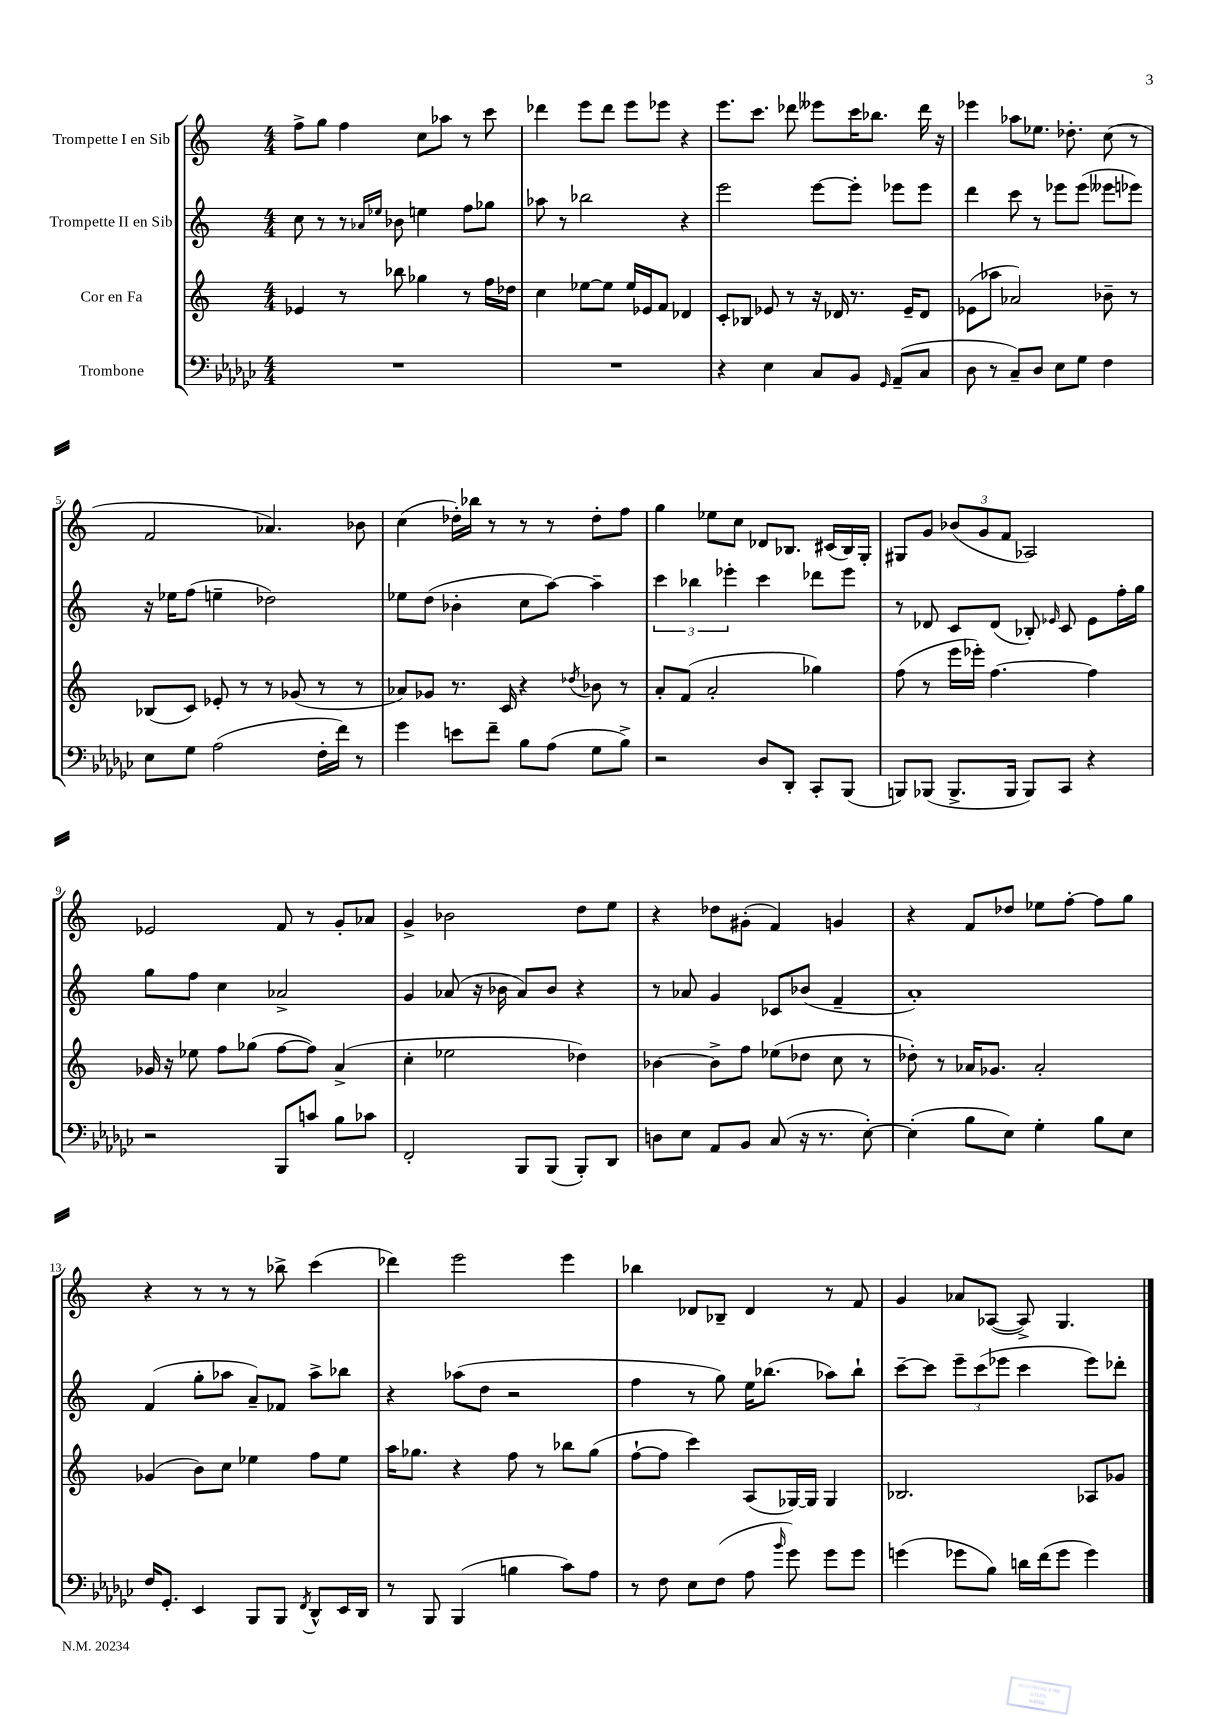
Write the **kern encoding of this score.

**kern	**kern	**kern	**kern
*part4	*part3	*part2	*part1
*staff4	*staff3	*staff2	*staff1
*I"Trombone	*I"Cor en Fa	*I"Trompette II en Sib	*I"Trompette I en Sib
*clefF4	*clefG2	*clefG2	*clefG2
*k[b-e-a-d-g-c-]	*k[]	*k[]	*k[]
*M4/4	*M4/4	*M4/4	*M4/4
=1	=1	=1	=1
1r	4e-X/	8cc\	8ff^\L
.	.	8r	8gg\J
.	8r	8r	4ff\
.	.	16qqa-X/LL	.
.	.	16qqee-X/JJ	.
.	8bb-X\	8b-X\	.
.	4gg-X\	4een\	8cc\L
.	.	.	8aa-X\J
.	8r	8ff\L	8r
.	16ff\LL	8gg-X\J	8ccc\
.	16dd-X\JJ	.	.
=2	=2	=2	=2
1r	4cc\	8aa-X\	4ddd-X\
.	.	8r	.
.	[8ee-X\L	2bb-X\	8eee\L
.	8ee-\J]	.	8ddd-\J
.	16ee-/LL	.	8eee\L
.	16e-X/J	.	.
.	8f/J	.	8eee-X\J
.	4d-X/	4r	4r
=3	=3	=3	=3
4r	8c'/L	2eee\	8.eee\L
.	8B-X/J	.	.
.	.	.	8.ccc\J
4E-\	8e-X/	.	.
.	8r	.	8ddd-X\
8C-/L	16r	[8eee\L	8eee--X\L
.	16d-X/	.	.
8BB-/J	8.r	8eee'\J]	16ccc\K
.	.	.	8.bb-X\J
16qqGG-/	.	.	.
(8AA-~/L	.	8eee-X\L	.
.	16e-~/KL	.	.
8C-/J	8d-/J	8eee-\J	16ddd-\
.	.	.	16r
=4	=4	=4	=4
8D-\	(8e-X\L	4ddd\	4eee-X\
8r	8aa-X\J	.	.
8C-~/L)	2a-X/)	8ccc\	8aa-X\L
8D-/J	.	8r	8.ee-X\J
8E-\L	.	8eee-X\L	.
.	.	.	8.dd-X'\
8G-\J	.	(8eee-\J	.
4F\	8b-X~\	8eee--X\L	(8cc\
.	8r	8eee-X\J)	8r
!!LO:LB:g=z
=5	=5	=5	=5
8E-\L	(8B-X/L	16r	2f/
.	.	16ee-X\KL	.
8G-\J	8c/J)	(8ff\J	.
(2A-\	8e-X'/	4een~\	.
.	8r	.	.
.	8r	2dd-X\)	4.a-X/)
.	(8g-X/	.	.
16F'\LL	8r	.	.
16f\JJ)	.	.	.
8r	8r	.	8b-X\
=6	=6	=6	=6
4g-\	8a-X/L)	8ee-X\L	(4cc\
.	8g-X/J	(8dd\J	.
8en\L	8.r	4b-X'\	16dd-X'\LL)
.	.	.	16bb-X\JJ
8f~\J	.	.	8r
.	16c/	.	.
8B-\L	4r	8cc\L	8r
(8A-\J	.	[8aa\J)	8r
.	8qdd-X/	.	.
8G-\L	8b-X\	4aa~\]	8dd-'\L
8B-^\J)	8r	.	8ff\J
=7	=7	=7	=7
2r	8a'/L	6ccc\	4gg\
.	(8f/J	.	.
.	.	6bb-X\	.
.	2a'/	.	8ee-X\L
.	.	6eee-X'\	.
.	.	.	8cc\J
8D-/L	.	4ccc\	8d-X/L
8DD-'/J	.	.	8.B-X/J
8CC-'/L	4gg-X\)	8ddd-X\L	.
.	.	.	(16c#X/LL
(8BBB-/J	.	8eee-\J	16B-/)
.	.	.	16G'/JJ
=8	=8	=8	=8
8BBBn/L)	(8ff\	8r	8G#X/L
(8BBB-X/J	8r	8d-X/	8g/J
8.BBB-^/L	16eee\LL	8c/L	(12b-X/L
.	16eee-X'\JJ)	.	.
.	.	.	12g/
.	[4.ff\	(8d-/J	.
.	.	.	12f/J
16BBB-/Jk	.	.	.
8BBB-/L)	.	8B-X'/)	2A-X/)
.	.	16qqe-X/	.
8CC-/J	.	8c/	.
4r	4ff\]	8e-\L	.
.	.	16ff'\L	.
.	.	16gg\JJ	.
!!LO:LB:g=z
=9	=9	=9	=9
2r	16g-X/	8gg\L	2e-X/
.	16r	.	.
.	8ee-X\	8ff\J	.
.	8ff\L	4cc\	.
.	(8gg-X\J	.	.
8BBB-/L	[8ff\L	2a-X^/	8f/
8cn/J	8ff\J])	.	8r
8B-\L	(4a^/	.	8g'/L
8c-X\J	.	.	8a-X/J
=10	=10	=10	=10
2FF'/	4cc'\	4g/	4g^/
.	2ee-X\	(8a-X/	2b-X\
.	.	16r	.
.	.	16b-X\	.
8BBB-/L	.	8a-/L)	.
(8BBB-/J	.	8b-/J	.
8BBB-'/L)	4dd-X\)	4r	8dd\L
8DD-/J	.	.	8ee\J
=11	=11	=11	=11
8Dn\L	[4b-X\	8r	4r
8E-\J	.	8a-X/	.
8AA-/L	8b-^\L]	4g/	8dd-X\L
8BB-/J	8ff\J	.	(8g#X'\J
(8C-/	(8ee-X\L	8c-X/L	4f/)
16r	8dd-X\J	(8b-X/J	.
8.r	.	.	.
.	8cc\	4f~/	4gn/
[8E-'\)	8r	.	.
=12	=12	=12	=12
(4E-'\]	8dd-X'\)	1a')	4r
.	8r	.	.
8B-\L	16a-X/KL	.	8f/L
.	8.g-X/J	.	.
8E-\J)	.	.	8dd-X/J
4G-'\	2a-'/	.	8ee-X\L
.	.	.	[8ff'\J
8B-\L	.	.	8ff\L]
8E-\J	.	.	8gg\J
!!LO:LB:g=z
=13	=13	=13	=13
16F/KL	(4g-X/	(4f/	4r
8.GG-'/J	.	.	.
4EE-/	8b\L)	8gg'\L	8r
.	8cc\J	8aa-X\J	8r
8BBB-/L	4ee-X\	8a~/L)	8r
8BBB-/J	.	8f-X/J	8bb-X^\
8qFF/	.	.	.
8DD-^^/L	8ff\L	8aa-^\L	(4ccc\
16EE-/L	8ee-\J	8bb-X\J	.
16DD-/JJ	.	.	.
=14	=14	=14	=14
8r	16aa\KL	4r	4ddd-X\)
.	8.gg-X\J	.	.
8BBB-/	.	.	.
(4BBB-/	4r	(8aa-X\L	2eee\
.	.	8dd\J	.
4Bn\	8ff\	2r	.
.	8r	.	.
8c-\L)	8bb-X\L	.	4eee\
8A-\J	(8gg-\J	.	.
=15	=15	=15	=15
8r	[8ff`\L	4ff\	4bb-X\
8F\	8ff\J]	.	.
8E-\L	4ccc\)	8r	8d-X/L
(8F\J	.	8gg\)	8B-X~/J
8A-\	(8A/L	16ee\KL	4d-/
.	.	(8.bb-X\J	.
16qqb-/	.	.	.
8g-\)	[16G-X/L)	.	.
.	16G-/JJ]	.	.
8g-\L	4G-/	8aa-X\L)	8r
8g-\J	.	8bb-`\J	8f/
=16	=16	=16	=16
(4gn\	2.B-X/	[8ccc~\L	4g/
.	.	8ccc\J]	.
8g-X\L	.	12eee~\L	8a-X/L
.	.	(12ccc\	.
8B-\J)	.	.	([8A-X/J
.	.	12eee-X\J	.
16dn\LL	.	4ccc\	8A-^/])
(16f\J	.	.	.
8g-\J	.	.	4.G/
4g-\)	8A-X/L	8eee-\L)	.
.	8g-X/J	8ddd-X'\J	.
==	==	==	==
*-	*-	*-	*-
